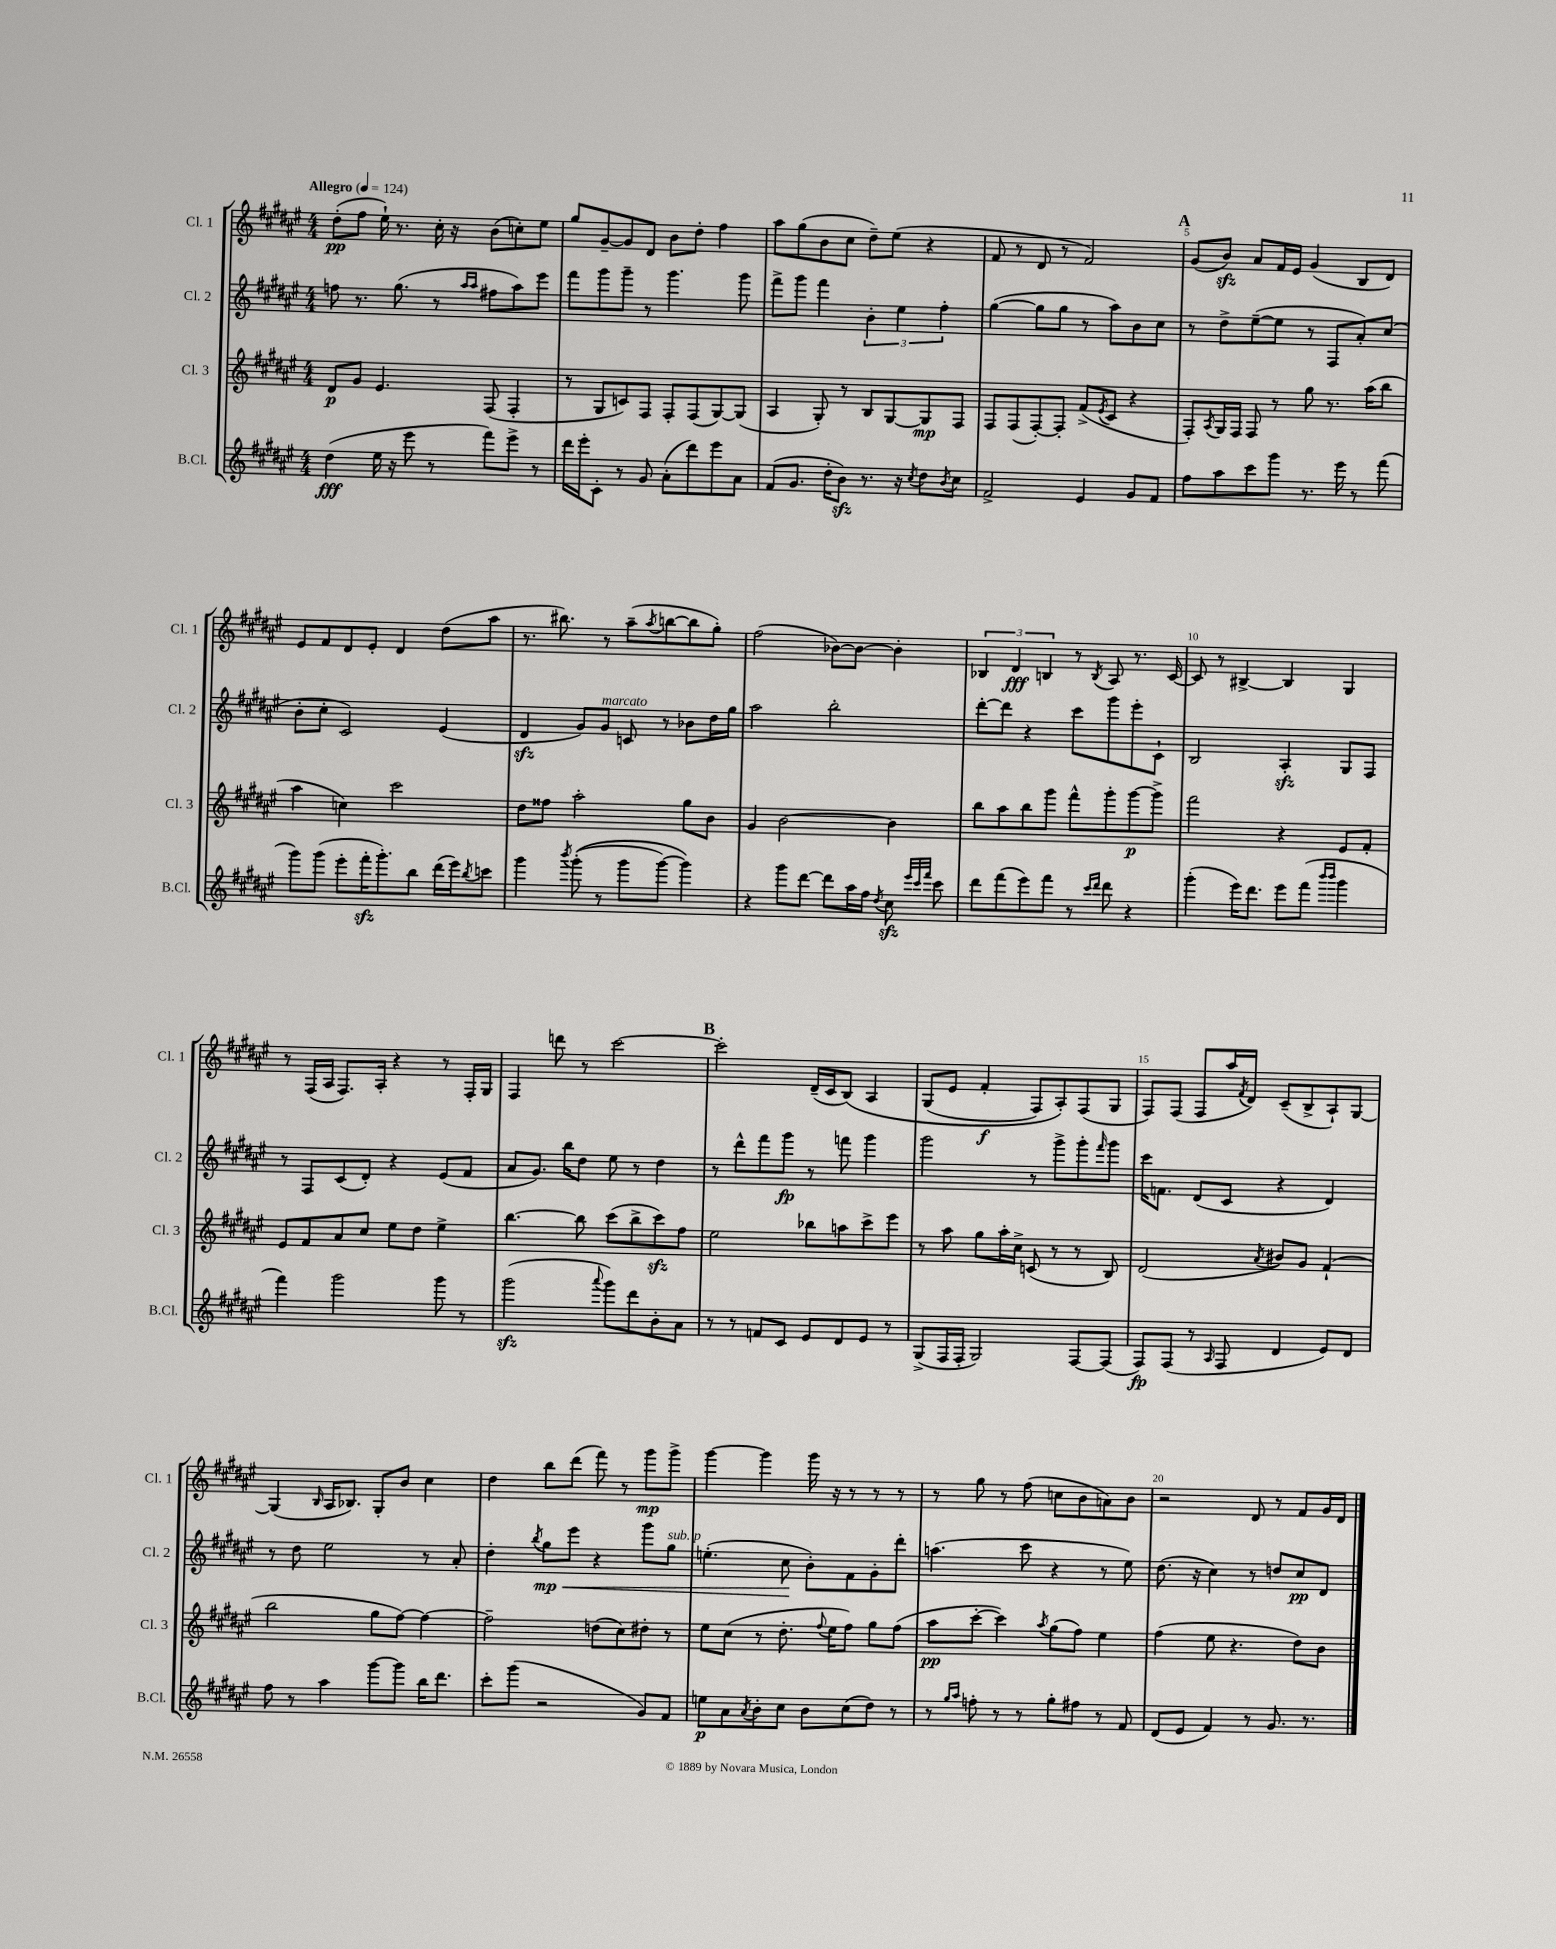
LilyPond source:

<<
\new StaffGroup <<
\new Staff = "s0" \with { instrumentName = "Cl. 1" shortInstrumentName = "Cl. 1" } {
    \clef treble \key fis \major \numericTimeSignature \time 4/4 \tempo "Allegro" 4 = 124
    dis''8-.\pp( fis''8 eis''16-!) r8. cis''16-. r16 b'8( c''8-.) eis''8 |
    gis''8 gis'8~-- gis'8 dis'8 b'8 dis''8-. fis''4 |
    ais''8 gis''8( b'8 cis''8 dis''8--) eis''8( r4 |
    fis'8 r8 dis'8 r8 fis'2) |
    \mark \markup { \bold "A" } gis'8( b'8\sfz) ais'8 fis'16 eis'16 gis'4( b8 dis'8) |
    eis'8 fis'8 dis'8 eis'8-. dis'4 dis''8( ais''8 |
    r8. bis''8.) r8 ais''8--( \acciaccatura { ais''8 } b''8~ b''8 gis''8-.) |
    fis''2( bes'8~) bes'8~ bes'4-. |
    \tuplet 3/2 { bes4 dis'4\fff b4 } r8 \acciaccatura { b8 } ais8 r8. cis'16~ |
    cis'8 r8 bis4~-> bis4 gis4 |
    r8 fis16( ais16 fis8.) ais16-. r4 r8 fis16-. gis16 |
    fis4 d'''8 r8 cis'''2~ |
    \mark \markup { \bold "B" } cis'''2-. dis'16--( cis'16 b8)\( ais4 |
    gis8( eis'8 fis'4-.\f fis8) ais8-.\) fis8( gis8 |
    fis8) fis8( fis8 ais''16 \acciaccatura { fis'8 } dis'16) cis'8--( b8-> ais8-!) gis8~ |
    gis4( \grace { b16 } ais16 bes8.) gis8-. b'8 cis''4 |
    dis''4 b''8 dis'''8( fis'''8) r8 gis'''8\mp gis'''8-> |
    gis'''4~ gis'''4 gis'''16 r16 r8 r8 r8 |
    r8 gis''8 r8 fis''8( c''8 b'8 a'8) b'8 |
    r2 dis'8 r8 fis'8 gis'16 dis'16 \bar "|." |
}
\new Staff = "s1" \with { instrumentName = "Cl. 2" shortInstrumentName = "Cl. 2" } {
    \clef treble \key fis \major \numericTimeSignature \time 4/4
    f''8 r8. gis''8.( r8 \grace { ais''16 ais''16 } fis''8 ais''8) eis'''8 |
    fis'''8 gis'''8 gis'''8-- r8 gis'''4. gis'''8 |
    fis'''8-> gis'''8 fis'''4 \tuplet 3/2 { b'4-. eis''4 fis''4-. } |
    gis''4~( gis''8 gis''8 r8 ais''8) b'8 cis''8 |
    \mark \markup { \bold "A" } r8 dis''8-> eis''8~--( eis''8 r8 fis8 ais'8-.) cis''8( |
    b'8-. cis''8-. cis'2) eis'4( |
    dis'4\sfz gis'8) gis'8^\markup { \italic "marcato" } c'8 r8 bes'8 dis''16 gis''16 |
    ais''2 b''2-. |
    dis'''8~-. dis'''8 r4 cis'''8 gis'''8 eis'''8-. cis'8-! |
    b2 ais4-.\sfz gis8 fis8 |
    r8 fis8 cis'8( dis'8-.) r4 eis'8( fis'8 |
    ais'8 gis'8.) b''16 dis''8 eis''8 r8 dis''4 |
    \mark \markup { \bold "B" } r8 dis'''8-^ fis'''8 gis'''8\fp r8 f'''8 gis'''4 |
    gis'''2 r8 gis'''8-> gis'''8-. \grace { fis'''16 } gis'''8 |
    cis'''16 f'8. dis'8( cis'8 r4 dis'4) |
    r8 dis''8 eis''2 r8 ais'8-. |
    dis''4-. \acciaccatura { b''8 } gis''8\mp\< eis'''8 r4 gis'''8 gis''8^\markup { \italic "sub. p" } |
    e''4.-.( cis''8\! b'8-.) fis'8 gis'8-. dis'''8-. |
    a''4.( cis'''8 r4 r8 eis''8) |
    dis''8.( r16 cis''4) r8 d''8 cis''8\pp dis'8 \bar "|." |
}
\new Staff = "s2" \with { instrumentName = "Cl. 3" shortInstrumentName = "Cl. 3" } {
    \clef treble \key fis \major \numericTimeSignature \time 4/4
    dis'8\p gis'8 eis'4. fis8( fis4-. |
    r8 gis8 c'8) fis8 fis8-. fis8( gis8~) gis8( |
    ais4 gis8-.) r8 b8 gis8~ gis8\mp fis8 |
    fis8 fis8( fis8~-.) fis8-. fis'8->( \acciaccatura { eis'8 } cis'8 r4 |
    \mark \markup { \bold "A" } fis8-.) \acciaccatura { ais8 } gis16 fis16 fis8 r8 gis''8 r8. ais''16( b''8 |
    ais''4 c''4) cis'''2 |
    dis''8 fisis''8 ais''2-. gis''8 b'8 |
    gis'4 b'2~ b'4 |
    b''8 ais''8 b''8 gis'''8 fis'''8-^ gis'''8-. gis'''8~\p gis'''8-> |
    fis'''2 r4 eis'8 fis'8-. |
    eis'8 fis'8 ais'8 cis''8 eis''8 dis''8 eis''4-> |
    b''4.~ b''8 cis'''8( b''8-> cis'''8\sfz) fis''8 |
    \mark \markup { \bold "B" } eis''2 bes''8 a''8 cis'''8-> eis'''8 |
    r8 ais''8 gis''8 ais''16-. cis''16-> c'8( r8 r8 b8) |
    dis'2( \acciaccatura { ais'8 } bis'8) gis'8 fis'4-!( |
    b''2 gis''8 fis''8~) fis''4~ |
    fis''2-- d''8( cis''8) dis''8-. r8 |
    eis''8 cis''8( r8 dis''8.-. \appoggiatura { fis''8 } eis''16 fis''8) gis''8 fis''8( |
    ais''8\pp cis'''8~-. cis'''4) \acciaccatura { ais''8 } gis''8( fis''8) eis''4 |
    fis''4( eis''8 r4. dis''8) b'8 \bar "|." |
}
\new Staff = "s3" \with { instrumentName = "B.Cl." shortInstrumentName = "B.Cl." } {
    \clef treble \key fis \major \numericTimeSignature \time 4/4
    dis''4\fff( eis''16 r16 eis'''8 r8 fis'''8) eis'''8-> r8 |
    dis'''16 eis'''16-. cis'8-. r8 gis'8 ais'8-.( dis'''8) eis'''8 ais'8 |
    fis'8( gis'8. dis''16-. b'8\sfz) r8. r16 \acciaccatura { cis''8 } dis''8 \acciaccatura { b'8 } cis''8 |
    fis'2-> eis'4 gis'8 fis'8 |
    \mark \markup { \bold "A" } fis''8 ais''8 cis'''8 gis'''8 r8. eis'''16 r8 fis'''8( |
    gis'''8) gis'''8( eis'''8-. fis'''16-.\sfz gis'''8.-.) b''8 dis'''16( eis'''16) \acciaccatura { b''8 } c'''8 |
    gis'''4 \acciaccatura { b'''8 } gis'''8-.(\( r8 gis'''8 gis'''8~) gis'''4\) |
    r4 gis'''8 dis'''8~ dis'''8 ais''16 fis''16 \acciaccatura { dis''8 } cis''8\sfz \grace { eis'''32 cis'''32 fis'''32 } cis'''8 |
    dis'''8 fis'''8( eis'''8) fis'''8 r8 \grace { cis'''16 dis'''16 } dis'''8 r4 |
    gis'''4-.( eis'''16) dis'''8. eis'''8 fis'''8( \grace { b'''16 b'''16 } gis'''4 |
    fis'''4) gis'''2 gis'''8 r8 |
    gis'''2\sfz( \appoggiatura { ais'''8 } gis'''8) dis'''8 b'8-. ais'8 |
    \mark \markup { \bold "B" } r8 r8 f'8 cis'8 eis'8 dis'8 eis'8 r8 |
    gis8->( fis16 fis16-. gis2) fis8~ fis8( |
    fis8\fp) fis8( r8 \grace { ais16 } fis8 dis'4 eis'8) dis'8 |
    fis''8 r8 ais''4 gis'''8~ gis'''8 b''16 dis'''8. |
    cis'''8-. gis'''8( r2 gis'8) fis'8 |
    e''8\p ais'8 \acciaccatura { ais'8 } b'8-. cis''8 b'8 cis''8( dis''8) r8 |
    r8 \grace { gis''16 ais''16 } f''8-. r8 r8 gis''8-. fis''8 r8 fis'8 |
    dis'8( eis'8 fis'4) r8 gis'8. r8. \bar "|." |
}
>>
>>
\layout { \context { \Score \override BarNumber.break-visibility = ##(#f #t #t) barNumberVisibility = #(every-nth-bar-number-visible 5) } }
